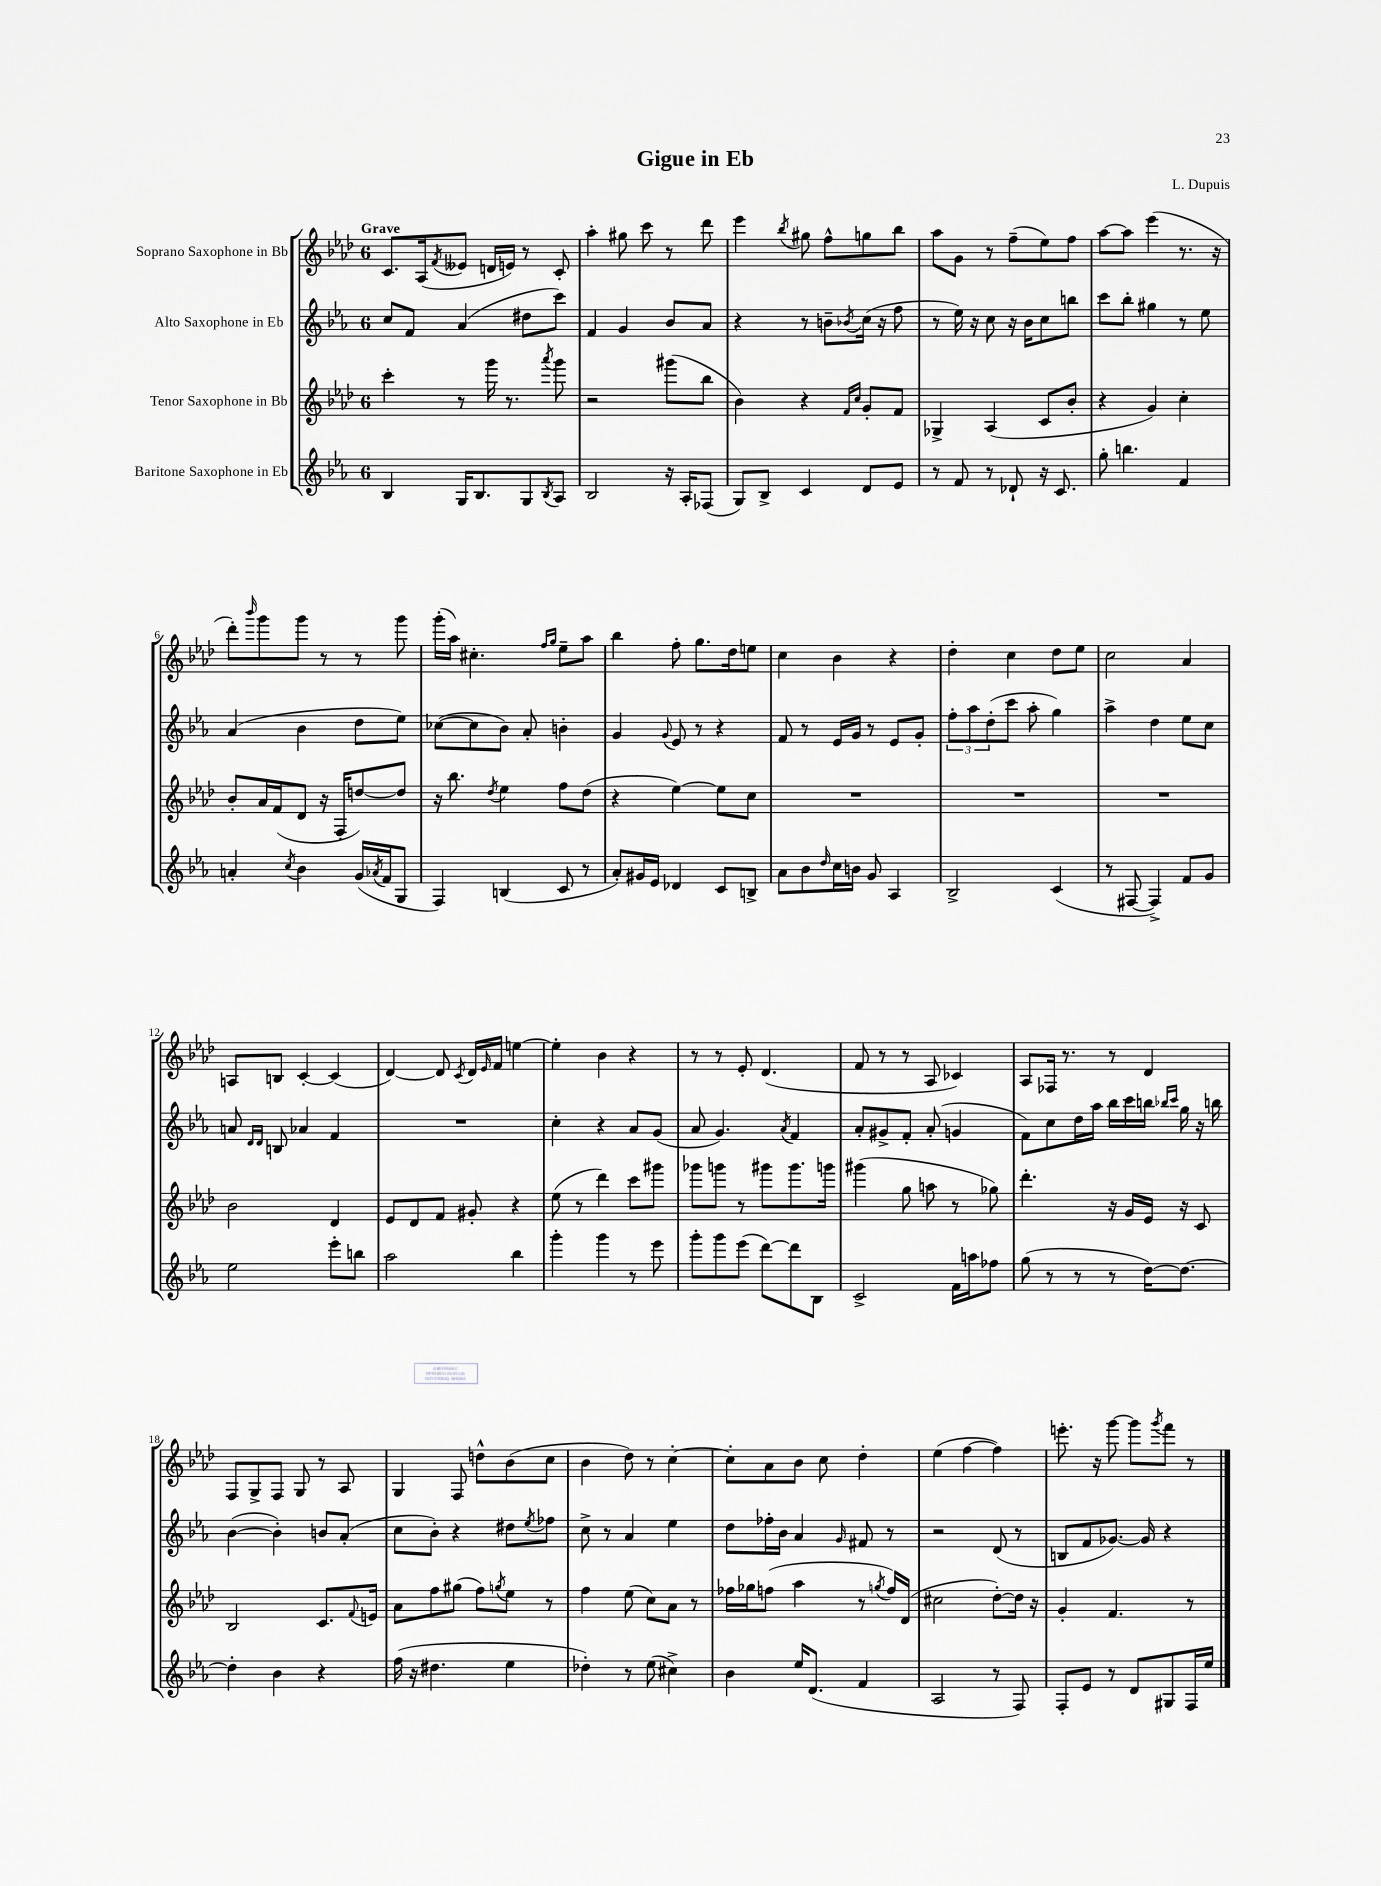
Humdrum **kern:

**kern	**kern	**kern	**kern
*part4	*part3	*part2	*part1
*staff4	*staff3	*staff2	*staff1
*I"Baritone Saxophone in Eb	*I"Tenor Saxophone in Bb	*I"Alto Saxophone in Eb	*I"Soprano Saxophone in Bb
*clefG2	*clefG2	*clefG2	*clefG2
*k[b-e-a-]	*k[b-e-a-d-]	*k[b-e-a-]	*k[b-e-a-d-]
*M6/8	*M6/8	*M6/8	*M6/8
=1	=1	=1	=1
!	!	!	!LO:TX:a:B:t=Grave
4B-/	4ccc'\	8cc/L	8.c/L
.	.	8f/J	.
.	.	.	(16A-/k
.	.	.	8qf/
16G/KL	8r	(4a-/	8e--X/J
8.B-/	.	.	.
.	16ggg\	.	16dn/LL
.	8.r	.	16en/JJ)
8G/	.	8dd#X\L	8r
8qB-/	8qaaa-/	.	.
8A-/J	8ggg\	8ccc\J)	8c'/
=2	=2	=2	=2
2B-/	2r	4f/	4aa-'\
.	.	4g/	8gg#X\
.	.	.	8ccc\
16r	(8ggg#X\L	8b-/L	8r
16A-'/KL	.	.	.
(8F-X/J	8bb-\J	8a-/J	8ddd-\
=3	=3	=3	=3
8G/L)	4b-\)	4r	4eee-\
8B-^/J	.	.	.
.	.	.	8qbb-/
4c/	4r	8r	8gg#X\
.	.	8bn~\L	8ff^^\L
.	16qqf/LL	.	.
.	16qqcc/JJ	8qb-X/	.
8d/L	8g'/L	(16cc\Jk	8ggn\
.	.	16r	.
8e-/J	8f/J	8ff\	8bb-\J
=4	=4	=4	=4
8r	4G-X^/	8r	8aa-\L
8f/	.	16ee-\)	8g\J
.	.	16r	.
8r	(4A-/	8cc\	8r
8d-X`/	.	16r	(8ff~\L
.	.	16b-\KL	.
16r	8c/L	8cc\	8ee-\)
8.c/	.	.	.
.	8b-'/J	8bbn\J	8ff\J
=5	=5	=5	=5
8gg'\	4r	8ccc\L	[8aa-\L
4.bbn\	.	8bb-'\J	8aa-\J]
.	4g/)	4gg#X\	(4eee-\
4f/	4cc'\	8r	8.r
.	.	8ee-\	.
.	.	.	16r
!!LO:LB:g=z
=6	=6	=6	=6
4an'/	8b-'/L	(4a-/	8ddd-'\L)
.	.	.	16qqbbb-/
.	16a-/L	.	8ggg\
.	(16f/J	.	.
8qcc/	.	.	.
4b-\	8d-/J	4b-\	8ggg\J
.	16r	.	8r
.	16F'/KL	.	.
(16g/LL	[8ddn/)	8dd\L	8r
8qa-X/	.	.	.
16f/J	.	.	.
8G/J	8dd/J]	8ee-\J)	8ggg\
=7	=7	=7	=7
4F/)	16r	([8cc-X\L	(16ggg'\LL
.	8.bb-\	.	16aa-\JJ)
.	.	8cc-\]	4.cc#X'\
.	8qdd-/	.	.
(4Bn/	4ee-\	8b-\J)	.
.	.	8a-'/	.
.	.	.	16qqff/LL
.	.	.	16qqgg/JJ
8c/	8ff\L	4bn'\	8ee-~\L
8r	(8dd-\J	.	8aa-\J
=8	=8	=8	=8
8a-'/L)	4r	4g/	4bb-\
16g#X/L	.	.	.
16e-/JJ	.	.	.
.	.	8qqg/	.
4d-X/	[4ee-\)	8e-/	8ff'\
.	.	8r	8.gg\L
8c/L	8ee-\L]	4r	.
.	.	.	16dd-\k
8Bn^/J	8cc\J	.	8een\J
=9	=9	=9	=9
8a-\L	2.r	8f/	4cc\
8b-\	.	8r	.
16qqdd/	.	.	.
16cc\L	.	16e-/LL	4b-\
16bn\JJ	.	16g/JJ	.
8g/	.	8r	.
4A-/	.	8e-/L	4r
.	.	8g'/J	.
=10	=10	=10	=10
2B-^/	2.r	12ff'\L	4dd-'\
.	.	12aa-\	.
.	.	(12dd'\	.
.	.	8ccc\J	4cc\
.	.	8aa-'\	.
(4c/	.	4gg\)	8dd-\L
.	.	.	8ee-\J
=11	=11	=11	=11
8r	2.r	4aa-^\	2cc\
[8F#X/	.	.	.
4F#^/])	.	4dd\	.
8f/L	.	8ee-\L	4a-/
8g/J	.	8cc\J	.
!!LO:LB:g=z
=12	=12	=12	=12
2ee-\	2b-\	8an/	8An/L
.	.	16qqd/LL	.
.	.	16qqd/JJ	.
.	.	8Bn/	8Bn/J
.	.	4a-X/	[4c'/
8eee-'\L	4d-/	4f/	(4c/]
8bbn\J	.	.	.
=13	=13	=13	=13
2aa-\	8e-/L	2.r	[4d-/)
.	8d-/	.	.
.	8f/J	.	8d-/]
.	.	.	8qc/
.	8g#X'/	.	16d-/LL
.	.	.	16qqe-/
.	.	.	16f/JJ
4bb-\	4r	.	[4een\
=14	=14	=14	=14
4ggg'\	(8ee-\	4cc'\	4ee'\]
.	8r	.	.
4ggg\	4ddd-\)	4r	4b-\
8r	8ccc\L	8a-/L	4r
8eee-\	8ggg#X\J	(8g/J	.
=15	=15	=15	=15
8ggg'\L	8ggg-X\L	8a-/	8r
8ggg\	8gggn\J	4.g/)	8r
(8eee-\J	8r	.	8e-'/
[8ddd\L)	8ggg#X\L	.	(4.d-/
.	.	8qa-/	.
8ddd\]	8.ggg#\	4f/	.
8B-\J	.	.	.
.	16gggn\Jk	.	.
=16	=16	=16	=16
2c^/	(4ggg#X\	8a-'/L	8f/
.	.	8g#X^/	8r
.	8gg\	8f'/J	8r
.	8aan\	(8a-'/	8A-/
16f\LL	8r	4gn/	4c-X/)
16aan\J	.	.	.
8ff-X\J	8gg-X\)	.	.
=17	=17	=17	=17
(8gg\	4.ddd-'\	8f\L)	8A-/L
8r	.	8cc\	16F-X/Jk
.	.	.	8.r
8r	.	16dd\L	.
.	.	16aa-\JJ	.
8r	16r	16bb-\LL	8r
.	16g/LL	16ccc\	.
[16dd\KL)	16e-/JJ	16bbn\JJ	4d-/
.	.	16qqbb-X/LL	.
.	.	16qqccc/JJ	.
8.dd\J_	16r	16gg\	.
.	8c/	16r	.
.	.	16bbn\	.
!!LO:LB:g=z
=18	=18	=18	=18
4dd'\]	2B-/	([4b-\	8F/L
.	.	.	8G^/
4b-\	.	4b-'\])	8F/J
.	.	.	8G/
4r	8.c/L	8bn/L	8r
.	.	(8a-'/J	8A-/
.	8qqf/	.	.
.	16en/Jk	.	.
=19	=19	=19	=19
(16ff\	8a-\L	8cc\L	4G/
16r	.	.	.
4.dd#X\	8ff\	8b-'\J)	.
.	(8gg#X\J	4r	8F/
.	8ff\L)	.	8ddn^^\L
.	8qggn/	.	.
4ee-\	8ee-\J	8dd#X\L	(8b-\
.	.	8qee-/	.
.	8r	8ff-X\J	8cc\J
=20	=20	=20	=20
4dd-X'\)	4ff\	8cc^\	4b-\
.	.	8r	.
8r	(8ee-\	4a-/	8dd-\)
(8ee-\	8cc\L)	.	8r
4cc#X^\)	8a-\J	4ee-\	[4cc'\
.	8r	.	.
=21	=21	=21	=21
4b-\	16ff-X\LL	8dd\L	8cc'\L]
.	16gg-X\J	.	.
.	(8ffn\J	16ff-X'\L	8a-\
.	.	16b-\JJ	.
16ee-/KL	4aa-\	4a-/	8b-\J
(8.d/J	.	.	.
.	.	.	8cc\
.	.	16qqg/	.
4f/	8r	8f#X/	4dd-'\
.	8qggn/	.	.
.	16ff/LL)	8r	.
.	(16d-/JJ	.	.
=22	=22	=22	=22
2A-/	2cc#X\	2r	(4ee-\
.	.	.	[4ff\
8r	[8dd-'\L)	(8d/	4ff\])
8F/)	16dd-\Jk]	8r	.
.	16r	.	.
=23	=23	=23	=23
8F'/L	4g'/	8Bn/L	8.eeen'\
8e-/J	.	8f/	.
.	.	.	16r
8r	4.f/	[8.g-X/J)	[8ggg\
8d/L	.	.	8ggg\L]
.	.	16g-/]	.
.	.	.	8qggg/
8G#X/	.	4r	8fff\J
16F/L	8r	.	8r
16ee-/JJ	.	.	.
==	==	==	==
*-	*-	*-	*-
